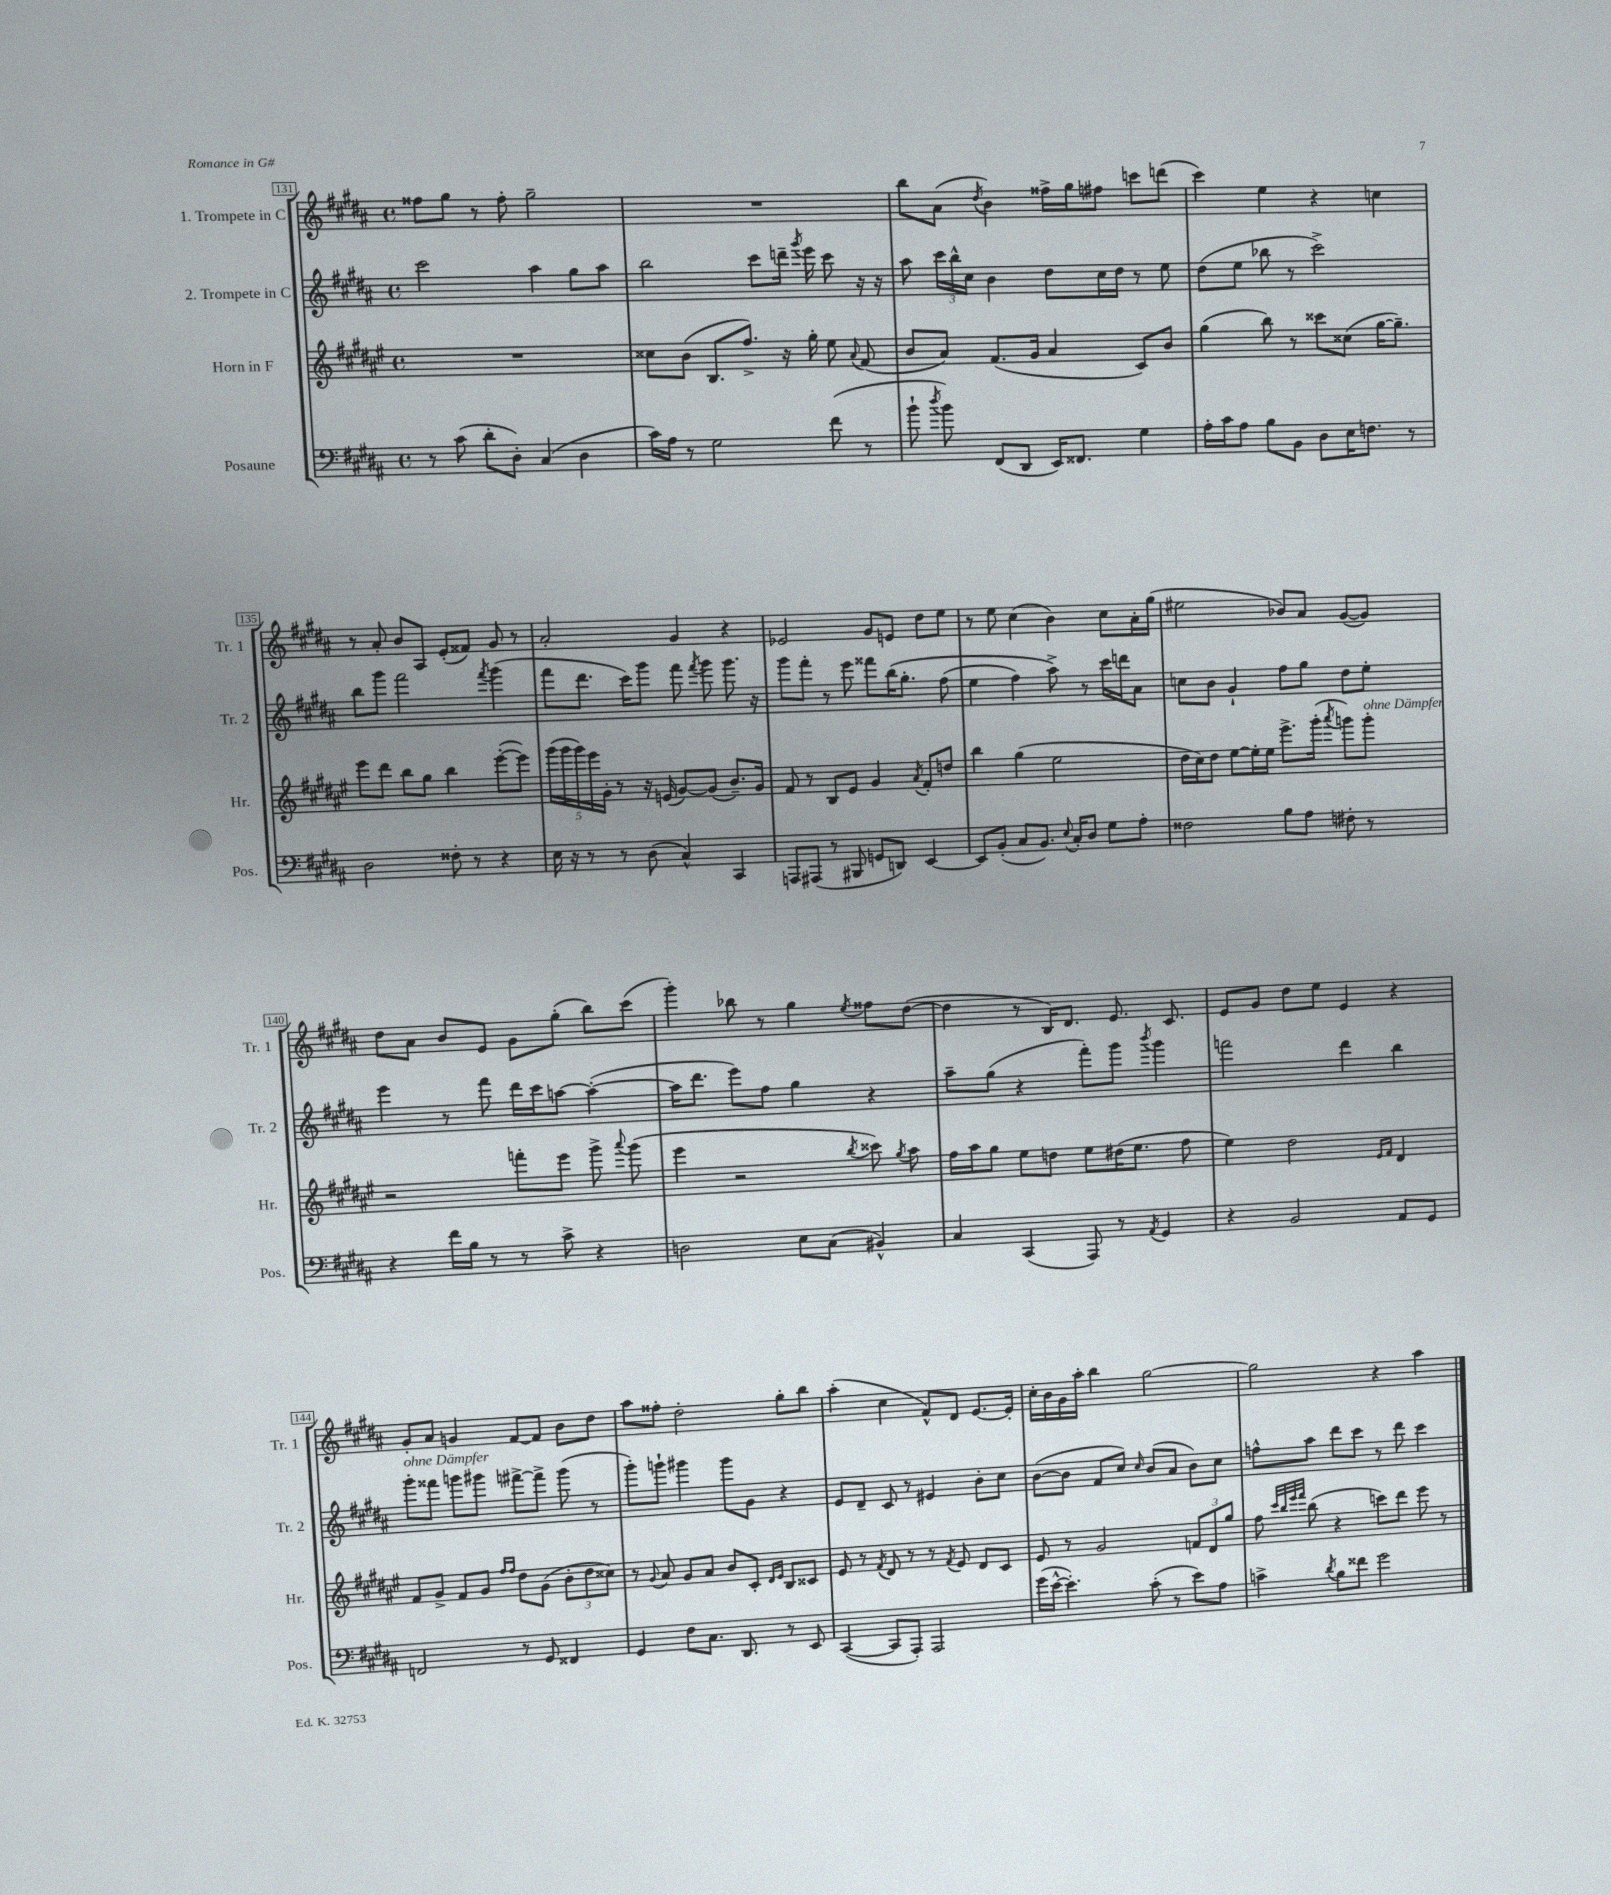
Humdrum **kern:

**kern	**kern	**kern	**kern
*staff4	*staff3	*staff2	*staff1
*clefF4	*clefG2	*clefG2	*clefG2
*k[f#c#g#d#a#]	*k[f#c#g#d#a#e#]	*k[f#c#g#d#a#]	*k[f#c#g#d#a#]
*M4/4	*M4/4	*M4/4	*M4/4
*met(c)	*met(c)	*met(c)	*met(c)
8r	1r	2ccc#	8ff##
(8c#	.	.	8gg#
8d#'	.	.	8r
8D#')	.	.	8ff##'
(4C#	.	4aa#	2gg#~
4D#	.	8gg#	.
.	.	8aa#	.
=	=	=	=
16c#)	8cc##	2bb	1r
16A#	.	.	.
8r	(8b	.	.
2G#	8.B	.	.
.	8.ff#^)	.	.
.	.	8ccc#	.
.	16r	16ddd~	.
.	.	8qggg#	.
.	16gg#'	16eee	.
(8f#	8ee#	8ccc#	.
.	8qqa#	.	.
8r	(8f#	16r	.
.	.	16r	.
=	=	=	=
8b`	8b	8aa#	8bb
8qdd#	.	.	.
8b)	8a#)	24ccc#	(8a#
.	.	24bb^^	.
.	.	24cc#	.
.	.	.	8qdd#
(8FF#	(8.f#	4b	4b)
8DD#	.	.	.
.	16g#	.	.
16EE)	4a#	8dd#	16ff##^
8.FF##	.	.	16gg#
.	.	16cc#	8ff#
.	.	16dd#	.
4G#	8c#)	8r	8ccc
.	8b	8ee	(8ddd
=	=	=	=
16A#'	(4gg#	(8dd#	4ccc#)
16c#	.	.	.
8A#	.	8ee	.
8B	8bb)	8bb-	4ee
8BB	8r	8r	.
8D#	8ccc##	2ccc#^)	4r
16E	(8cc##	.	.
8.F	.	.	.
.	[16gg#	.	4cc
.	8.gg#~])	.	.
8r	.	.	.
=	=	=	=
2D#	8eee#	8bb	8r
.	8ddd#	8ggg#	8a#'
.	8bb	2fff#	8b
.	8gg#	.	8A#
8F##'	4bb	.	(8e'
8r	.	.	8f##)
.	.	8qfff#	.
4r	([8eee#'	(4ggg#	8g#
.	8eee#])	.	8r
=	=	=	=
16E	(20ggg#	8fff#	2a#'
.	20ggg#	.	.
16r	.	.	.
.	20ggg#)	.	.
8r	.	8.ddd#	.
.	20eee#	.	.
.	20g#'	.	.
8r	8r	.	.
.	.	16ccc#)	.
(8D#	16r	8ggg#	.
.	(16e	.	.
4C#^^)	[8g#)	8fff#	4g#
.	.	8qfff#	.
.	(8g#]	8ggg#	.
4CC#	8.b~)	8.ggg#	4r
.	16g#	16r	.
=	=	=	=
8AAA	8f#	8ggg#	2e-
(8AAA#	8r	8fff#'	.
8r	8B	8r	.
8BBB#	8e#	8eee	.
8GG	4g#	8fff##	8g#
8DD)	.	&(16bb	8e
.	.	8.gg#'	.
.	8qa#	.	.
[4EE	8f#'	.	8dd#
.	8dd	(8ff#	8ee
=	=	=	=
8EE]	4bb	4ee	8r
(8BB'	.	.	8ee
8C#	(4gg#	4ff#)	(4cc#
8.BB)	.	.	.
.	2ee#	8aa#^&)	4b)
8qqE	.	.	.
16C#'	.	.	.
8D#	.	8r	.
8G#	.	16ccc#	8cc#
.	.	16ddd	.
8A#'	.	8a#	16a#'
.	.	.	(16gg#
=	=	=	=
2F##	16dd#	8cc	2ee#
.	16cc#)	.	.
.	8dd#	8b	.
.	[8ee#	4g#`	.
.	16ee#']	.	.
.	16ee#	.	.
8B	8.eee#^	8ff#	8b-)
8A#	.	8gg#	8a#
.	(16ggg#'	.	.
.	8qaaa#	.	.
8F#'	8ggg)	8dd#	([8g#
8r	8ggg'	8ee'	8g#])
=	=	=	=
4r	2r	4eee	8dd#
.	.	.	8a#
16f#	.	8r	8b
16B	.	.	.
8r	.	8fff#	8e
8r	8fff'	16ddd#	8g#
.	.	16ccc#	.
8c#^	8eee#	[8aa	(8gg#'
4r	8ggg#^	(4aa'_	8bb)
.	8qqaaa#	.	.
.	(8ggg#	.	(8ccc#
=	=	=	=
2D	4eee#	16aa]	4ggg#')
.	.	8.ddd#	.
.	2r	8eee)	8bb-
.	.	8ff#	8r
8E	.	4gg#	4gg#
(8C#	.	.	.
.	8qbb	.	8qee
4BB#^^)	8ccc##)	4r	8ff##
.	8qgg#	.	.
.	8aa#	.	([8dd#
=	=	=	=
4C#	16ff#	8aa#~	4dd#]
.	16aa#	.	.
.	8gg#	(8gg#	.
(4CC#	8ee#	4r	8r
.	8dd	.	16B)
.	.	.	8.d#
8AAA#)	8ee#	8fff#')	.
8r	(16dd#	8ggg#	8.e
.	8.ee#	.	.
8qAA#	.	8qbbb	.
4GG#	.	4ggg#	.
.	.	.	8.c#
.	8ff#	.	.
=	=	=	=
4r	4ee#)	2fff	8e
.	.	.	8g#
2BB	2dd#	.	8dd#
.	.	.	8ee
.	.	4ddd#	4e
.	16qqe#	.	.
.	16qqf#	.	.
8AA#	4d#	4bb	4r
8GG#	.	.	.
=	=	=	=
2FF	8f#	8ggg#'	8g#'
.	8g#^	8fff##	8a#
.	8f#	8ggg	4g
.	8g#	8ggg#	.
.	16qqff#	.	.
.	16qqff#	.	.
8r	8dd#	[8fff#^	[8f#
8GG#	(8g#	8fff#^]	8f#]
4FF##	12b'	(8ggg#	8b
.	12dd#	.	.
.	.	8r	8dd#
.	12cc##)	.	.
=	=	=	=
4GG#	8r	8ggg#')	8aa#
.	8qqg#	.	.
.	8a#	8ggg`	8ff##'
8F#	8g#	4ggg#	2dd#'
8.C#	8a#	.	.
.	8b	8ggg#	.
8.DD#	.	.	.
.	8c#'	8g#	.
.	16qqd#	.	.
.	16qqe#	.	.
8r	8B	4r	8gg#'
8EE	8c##	.	8bb
=	=	=	=
([4CC#	8e#	8e	(4aa#'
.	8r	8d#~	.
.	8qf#	.	.
8CC#]	8d#	8c#	4cc#
8AAA#')	8r	8r	.
2AAA#	8r	4e#	8f#^^)
.	8qf#	.	.
.	8e#	.	8d#
.	8d#	8b'	[8.e
.	8c#	8cc#	.
.	.	.	16e']
=	=	=	=
(16g#	8e#	([8b	16cc#'
[16e^^	.	.	16b
4.e'])	8r	8b]	16g#
.	.	.	16aa#'
.	2g#	8f#	4bb
.	.	8cc#)	.
.	.	16qqcc#	.
(8c#'	.	(8b	[2gg#
8r	.	8a#	.
8e)	12f	8b)	.
.	12d#	.	.
8A#	.	8cc#	.
.	12gg#	.	.
=	=	=	=
4c^	8ff#	8ff^^	2gg#]
.	32qqccc#	.	.
.	32qqbb	.	.
.	32qqeee#	.	.
.	32qqfff#	.	.
.	(8bb	8aa#	.
8qd#	.	.	.
8B	4r	8ddd#	.
8f##	.	8ccc#	.
2g#	8ccc)	8r	4r
.	8ddd#	8ddd#	.
.	8eee#	4ccc#	4aa#
.	8r	.	.
==	==	==	==
*-	*-	*-	*-
